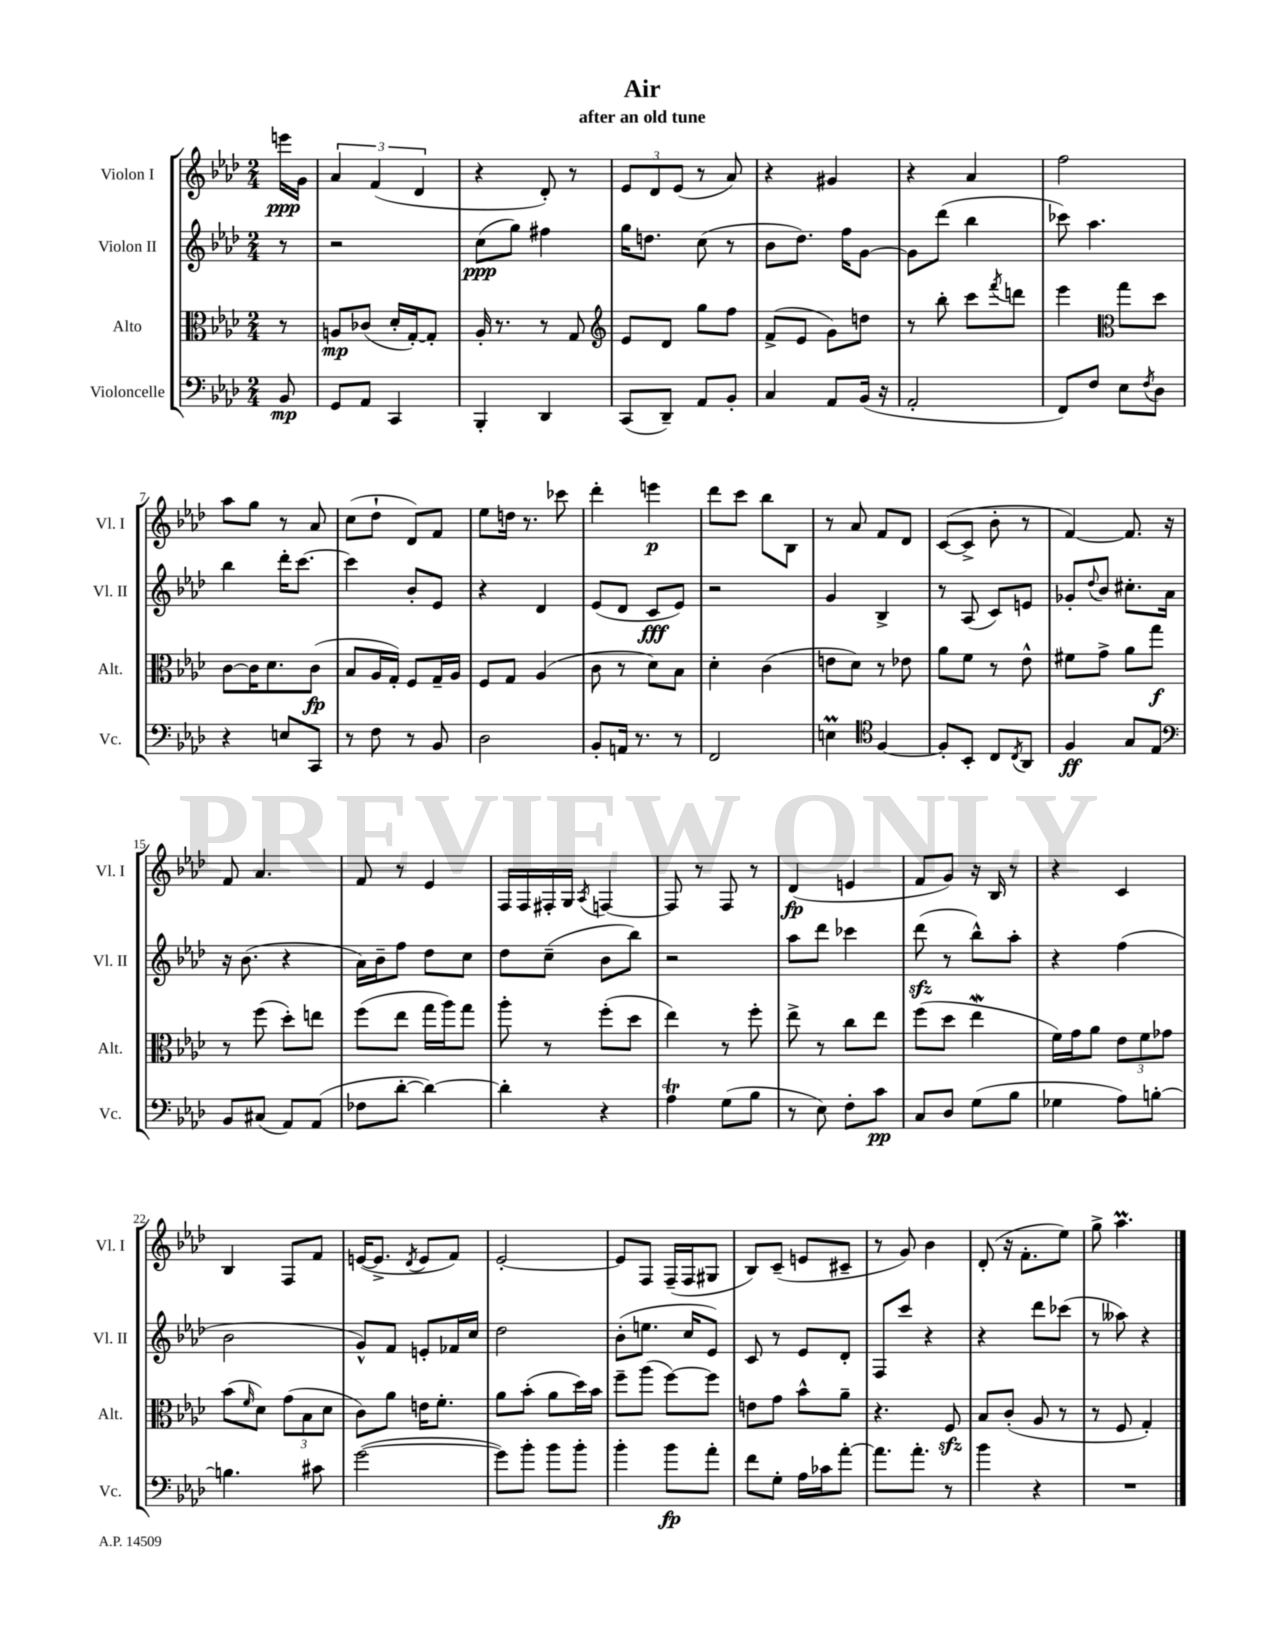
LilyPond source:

\header { title = "Air" subtitle = "after an old tune" }
<<
\new StaffGroup <<
\new Staff = "s0" \with { instrumentName = "Violon I" shortInstrumentName = "Vl. I" } {
    \clef treble \key aes \major \numericTimeSignature \time 2/4 \partial 8
    e'''16\ppp g'16 |
    \tuplet 3/2 { aes'4 f'4( des'4 } |
    r4 des'8-.) r8 |
    \tuplet 3/2 { ees'8 des'8 ees'8( } r8 aes'8) |
    r4 gis'4 |
    r4 aes'4 |
    f''2 |
    aes''8 g''8 r8 aes'8 |
    c''8( des''8-! des'8) f'8 |
    ees''8 d''16 r8. ces'''8 |
    des'''4-. e'''4\p |
    des'''8 c'''8 bes''8 bes8 |
    r8 aes'8 f'8 des'8 |
    c'8~( c'8-> bes'8-. r8 |
    f'4~) f'8. r16 |
    f'8 aes'4. |
    f'8 r8 ees'4 |
    f16 f16 fis16-. g16 \acciaccatura { aes8 } f4~ |
    f8 r8 f8 r8 |
    des'4\fp( e'4 |
    f'8 g'8) r16 bes16 r8 |
    r4 c'4 |
    bes4 f8 f'8 |
    e'16~( e'8.-> \acciaccatura { des'8 } e'8 f'8) |
    ees'2~-. |
    ees'8 f8 f16--( f16 gis8 |
    bes8) c'8--( e'8 cis'8-- |
    r8 g'8) bes'4 |
    des'8-.( r16 f'8.-. ees''8) |
    g''8-> aes''4.\prall \bar "|." |
}
\new Staff = "s1" \with { instrumentName = "Violon II" shortInstrumentName = "Vl. II" } {
    \clef treble \key aes \major \numericTimeSignature \time 2/4 \partial 8
    r8 |
    r2 |
    c''8\ppp( g''8) fis''4 |
    g''16 d''8. c''8( r8 |
    bes'8 des''8.) f''16 g'8~ |
    g'8 des'''8( bes''4 |
    ces'''8) aes''4. |
    bes''4 des'''16-. c'''8.~ |
    c'''4 bes'8-. ees'8 |
    r4 des'4 |
    ees'8( des'8 c'8\fff ees'8) |
    r2 |
    g'4 bes4-> |
    r8 aes8( c'8) e'8 |
    ges'8-. \appoggiatura { des''8 } bes'8 cis''8.-. aes'16 |
    r16 bes'8.( r4 |
    aes'16) bes'16-- f''8 des''8 c''8 |
    des''8 c''8--( bes'8 bes''8) |
    r2 |
    aes''8 des'''8 ces'''4 |
    des'''8\sfz( r8 bes''8-^) aes''8-. |
    r4 f''4( |
    bes'2 |
    g'8-^) f'8 e'8-. fes'16 c''16 |
    des''2 |
    bes'8-.( e''8. c''16 ees'8) |
    c'8 r8 ees'8 des'8-. |
    f8 c'''8 r4 |
    r4 des'''8 ces'''8( |
    r8 aeses''8) r4 \bar "|." |
}
\new Staff = "s2" \with { instrumentName = "Alto" shortInstrumentName = "Alt." } {
    \clef alto \key aes \major \numericTimeSignature \time 2/4 \partial 8
    r8 |
    a8\mp ces'8( des'16-. g16~-.) g8-. |
    aes16-. r8. r8 g8 |
    \clef treble ees'8 des'8 g''8 f''8 |
    f'8->( ees'8 g'8) d''8 |
    r8 bes''8-. c'''8 \acciaccatura { f'''8 } d'''8 |
    ees'''4 \clef alto g''8 des''8 |
    c'8~ c'16 des'8. c'8\fp( |
    bes8 aes16 g16-.) f8 g16-- aes16 |
    f8 g8 aes4( |
    c'8 r8 des'8) bes8 |
    des'4-. c'4( |
    e'8 des'8) r8 ees'8 |
    aes'8 f'8 r8 ees'8-^ |
    fis'8 g'8-> aes'8 g''8\f |
    r8 f''8( des''8-.) e''8 |
    f''8( ees''8 g''16 aes''16) g''8 |
    aes''8-. r8 f''8-.( des''8 |
    ees''4) r8 f''8-. |
    ees''8-> r8 c''8 ees''8 |
    f''8( des''8 ees''4\mordent |
    f'16) g'16 aes'8 \tuplet 3/2 { ees'8 f'8 ges'8 } |
    bes'8( \grace { f'16 } des'8) \tuplet 3/2 { g'8( bes8 des'8 } |
    c'8) aes'8 e'16 f'8.-. |
    aes'8 bes'8-.( aes'8 des''16) bes'16 |
    f''8-- aes''8( f''8~) f''8 |
    e'8 g'8 bes'8-^ aes'8-- |
    r4. f8\sfz |
    bes8 c'8-.( aes8 r8 |
    r8 f8 g4-.) \bar "|." |
}
\new Staff = "s3" \with { instrumentName = "Violoncelle" shortInstrumentName = "Vc." } {
    \clef bass \key aes \major \numericTimeSignature \time 2/4 \partial 8
    bes,8\mp |
    g,8 aes,8 c,4 |
    bes,,4-. des,4 |
    c,8( des,8--) aes,8 bes,8-. |
    c4 aes,8 bes,16( r16 |
    aes,2-. |
    f,8) f8 ees8 \acciaccatura { f8 } des8 |
    r4 e8 c,8 |
    r8 f8 r8 bes,8 |
    des2 |
    bes,8-. a,16 r8. r8 |
    f,2 |
    e4\prall \clef tenor f4~ |
    f8-. bes,8-. c8 \acciaccatura { c8 } aes,8 |
    f4\ff g8 ees8 |
    \clef bass bes,8 cis8( aes,8) aes,8( |
    fes8 des'8~-. des'4~) |
    des'4-. r4 |
    aes4\trill g8( bes8 |
    r8 ees8) f8-. c'8\pp |
    c8 des8 g8( bes8 |
    ges4 aes8) b8~-. |
    b4. cis'8 |
    g'2~( |
    g'8) bes'8-. bes'8 bes'8-. |
    bes'4-. bes'8\fp aes'8-. |
    f'8 g8-. aes16 ces'16 aes'8~-. |
    aes'8. aes'8.-. r8 |
    bes'4 r4 |
    R2 \bar "|." |
}
>>
>>
